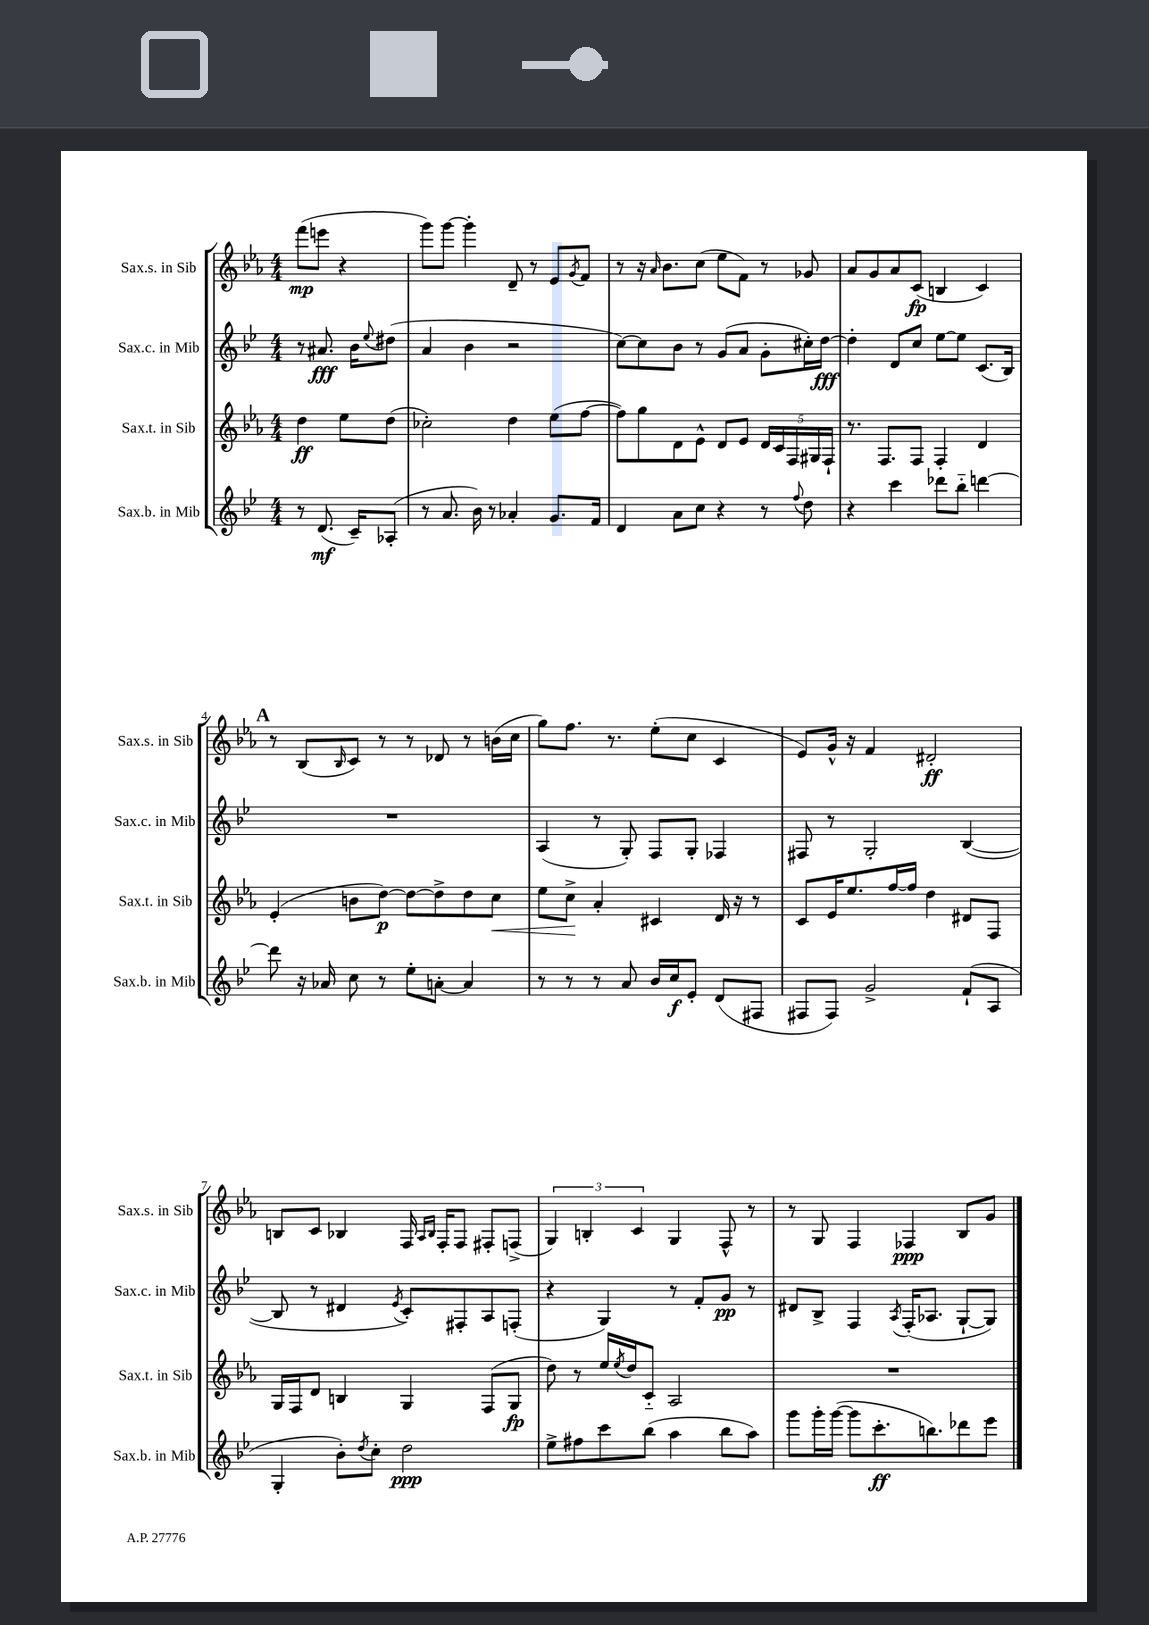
<<
\new StaffGroup <<
\new Staff = "s0" \with { instrumentName = "Sax.s. in Sib" shortInstrumentName = "Sax.s. in Sib" } {
    \clef treble \key ees \major \numericTimeSignature \time 4/4 \partial 2
    f'''8\mp( e'''8 r4 |
    g'''8) g'''8~ g'''4-. d'8-- r8 ees'8 \acciaccatura { g'8 } f'8 |
    r8 r16 \grace { aes'16 } bes'8. c''8( ees''8 f'8) r8 ges'8 |
    aes'8 g'8 aes'8 c'8\fp( b4 c'4) |
    \mark \markup { \bold "A" } r8 bes8( \grace { bes16 } c'8) r8 r8 des'8 r8 b'16( c''16 |
    g''8) f''8. r8. ees''8-.( c''8 c'4 |
    ees'8) g'16-^ r16 f'4 dis'2-.\ff |
    b8 c'8 bes4 f16 \grace { aes16 bes16 } f16-. f8 fis8-. f8->( |
    \tuplet 3/2 { g4) b4-. c'4 } g4 f8-^ r8 |
    r8 g8 f4 fes4\ppp bes8 g'8 \bar "|." |
}
\new Staff = "s1" \with { instrumentName = "Sax.c. in Mib" shortInstrumentName = "Sax.c. in Mib" } {
    \clef treble \key bes \major \numericTimeSignature \time 4/4 \partial 2
    r8 ais'8.\fff bes'16 \appoggiatura { ees''8 } dis''8( |
    a'4 bes'4 r2 |
    c''8~) c''8 bes'8 r8 g'8( a'8 g'8-. cis''16-.) d''16~\fff |
    d''4-. d'8 c''8 ees''8~ ees''8 c'8.( bes16) |
    \mark \markup { \bold "A" } R1 |
    a4( r8 g8-.) f8 g8-. fes4 |
    fis8 r8 g2-. bes4~( |
    bes8 r8 dis'4 \acciaccatura { ees'8 } c'8-.) fis8-. a8 f8-.( |
    r4 g4) r8 f'8-. g'8\pp r8 |
    dis'8 bes8-> f4 \acciaccatura { a8 } f16-.( aes8. g8~-! g8) \bar "|." |
}
\new Staff = "s2" \with { instrumentName = "Sax.t. in Sib" shortInstrumentName = "Sax.t. in Sib" } {
    \clef treble \key ees \major \numericTimeSignature \time 4/4 \partial 2
    d''4\ff ees''8 d''8( |
    ces''2-.) d''4 ees''8( f''8~ |
    f''8) g''8 d'8 ees'8-^ d'8 ees'8 \tuplet 5/4 { d'16 c'16 f16 gis16 f16-! } |
    r8. f8. f8 f4-. d'4 |
    \mark \markup { \bold "A" } ees'4-.( b'8 d''8~\p) d''8~ d''8-> d''8 c''8\< |
    ees''8 c''8->\! aes'4-. cis'4 d'16 r16 r8 |
    c'8 ees'16 ees''8. f''16~ f''16 d''4 dis'8 f8 |
    g16 f16 d'8 b4 g4 f8( g8\fp |
    d''8) r8 ees''16 \acciaccatura { ees''8 } d''16 c'8-_ aes2 |
    R1 \bar "|." |
}
\new Staff = "s3" \with { instrumentName = "Sax.b. in Mib" shortInstrumentName = "Sax.b. in Mib" } {
    \clef treble \key bes \major \numericTimeSignature \time 4/4 \partial 2
    r8 d'8.\mf( c'16--) aes8-.( |
    r8 a'8. bes'16) r8 aes'4-. g'8. f'16 |
    d'4 a'8 c''8 r4 r8 \appoggiatura { f''8 } d''8 |
    r4 c'''4 des'''8 bes''8-_ d'''4~ |
    \mark \markup { \bold "A" } d'''8 r16 aes'16 c''8 r8 ees''8-. a'8~-. a'4 |
    r8 r8 r8 a'8 bes'16 c''16\f ees'8-. d'8( fis8 |
    fis8 fis8) g'2-> f'8-!( a8 |
    g4-. bes'8-.) \acciaccatura { d''8 } c''8-. d''2\ppp |
    ees''8-> fis''8 c'''8 bes''8( a''4 bes''8 a''8) |
    g'''8 g'''16-. g'''16~( g'''8 c'''8.-.\ff b''8.) des'''8 ees'''8 \bar "|." |
}
>>
>>
